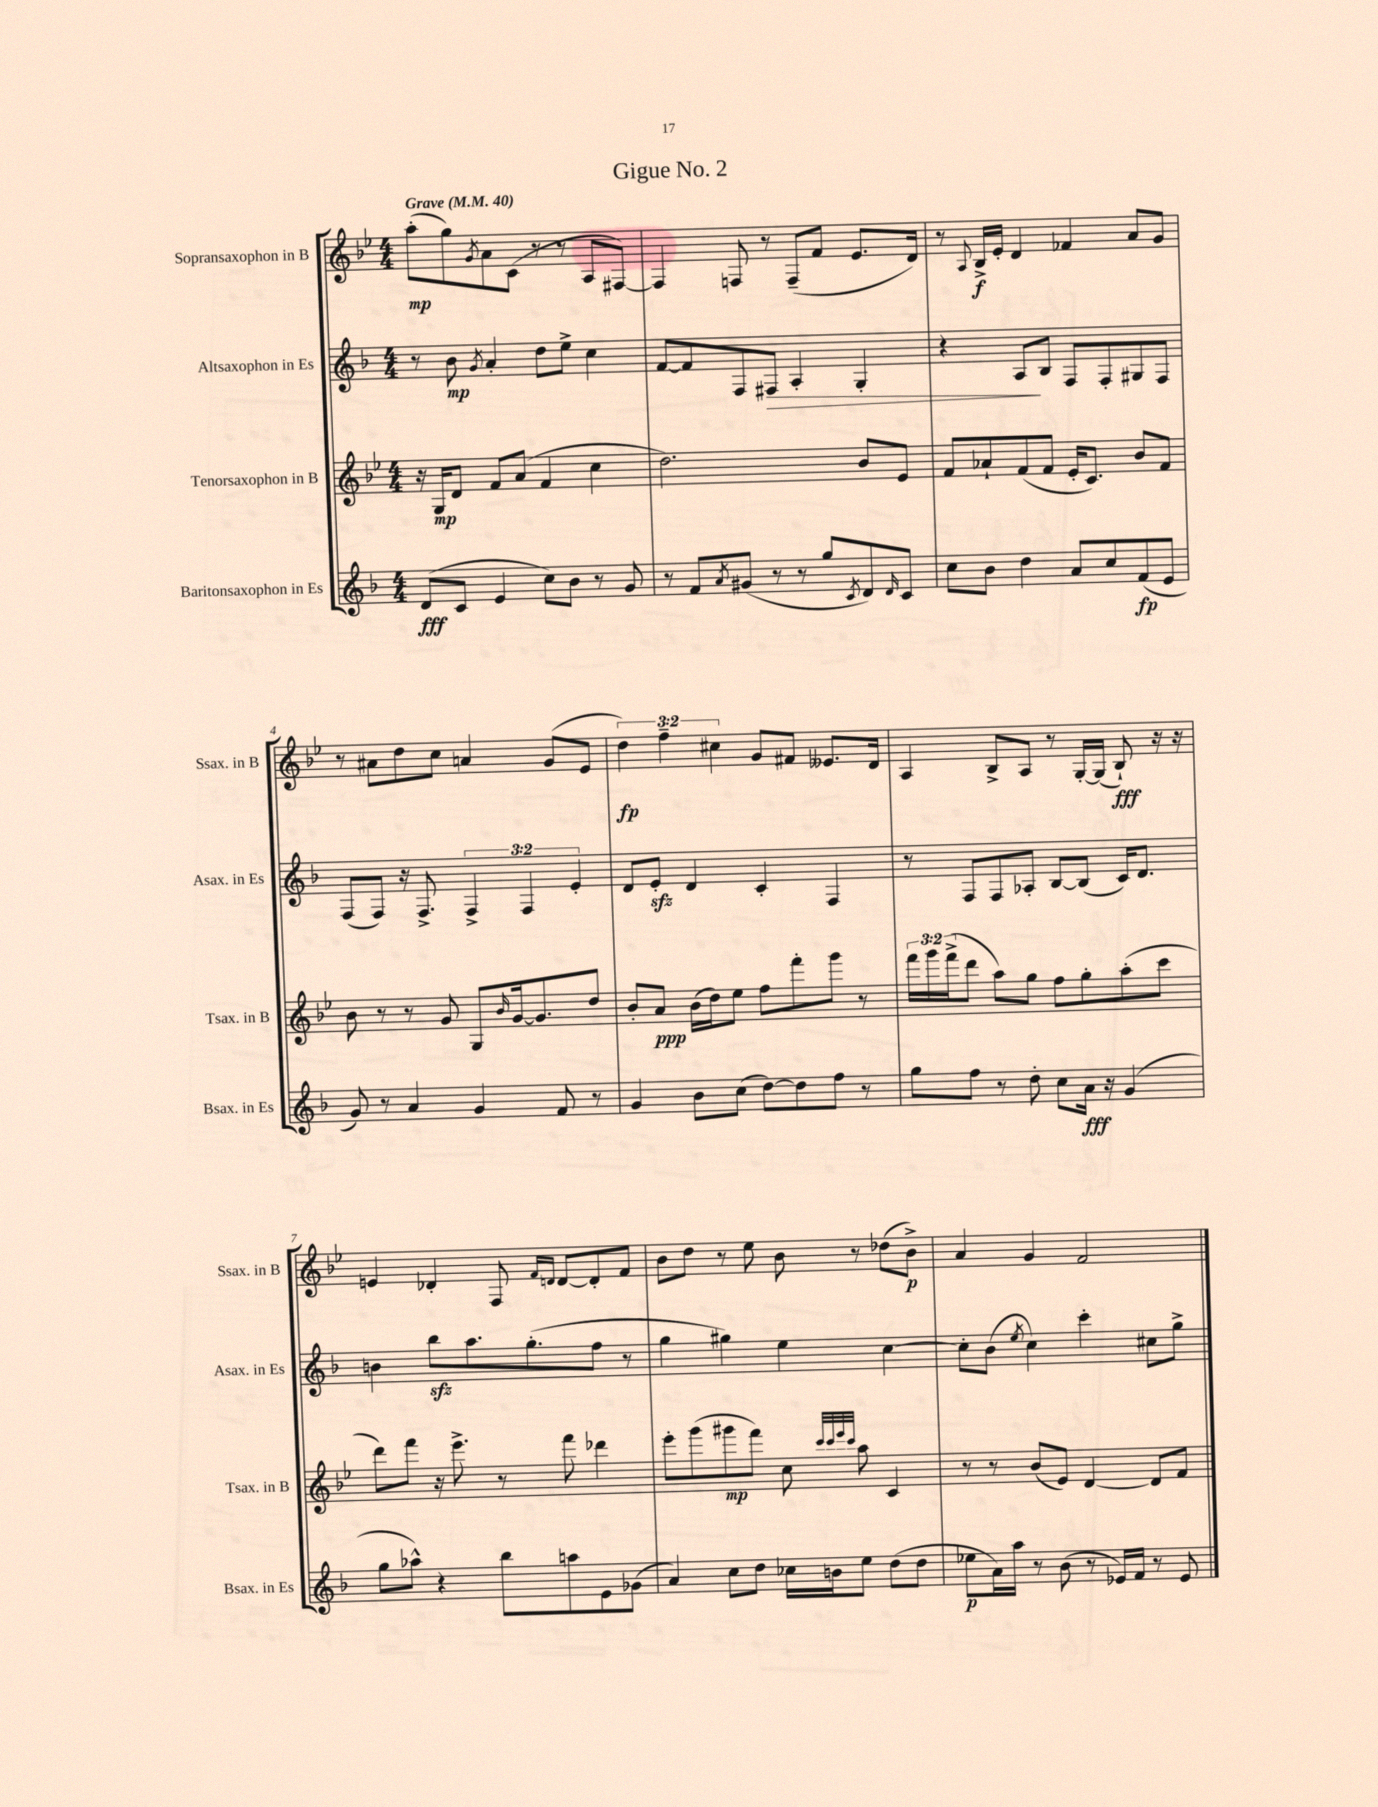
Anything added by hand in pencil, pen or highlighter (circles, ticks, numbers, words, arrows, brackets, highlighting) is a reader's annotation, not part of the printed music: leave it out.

**kern	**dynam	**kern	**dynam	**kern	**dynam	**kern	**dynam
*part4	*part4	*part3	*part3	*part2	*part2	*part1	*part1
*staff4	*staff4	*staff3	*staff3	*staff2	*staff2	*staff1	*staff1
*I"Baritonsaxophon in Es	*	*I"Tenorsaxophon in B	*	*I"Altsaxophon in Es	*	*I"Sopransaxophon in B	*
*I'Bsax. in Es	*	*I'Tsax. in B	*	*I'Asax. in Es	*	*I'Ssax. in B	*
*clefG2	*	*clefG2	*	*clefG2	*	*clefG2	*
*k[b-]	*	*k[b-e-]	*	*k[b-]	*	*k[b-e-]	*
*M4/4	*	*M4/4	*	*M4/4	*	*M4/4	*
*MM40	*	*MM40	*	*MM40	*	*MM40	*
=1	=1	=1	=1	=1	=1	=1	=1
!	!	!	!	!	!	!LO:TX:a:B:t=Grave	!
(8d/L	fff	16r	.	8r	.	(8aa'\L	mp
.	.	16G/KL	mp	.	.	.	.
8c/J	.	8d/J	.	8b-\	mp	8gg\)	.
.	.	.	.	8qg/	.	8qg/	.
4e/	.	8f/L	.	4a'/	.	8a\	.
.	.	(8a/J	.	.	.	(8c\J	.
8cc\L)	.	4f/	.	8dd\L	.	8r	.
8b-\J	.	.	.	8ee^\J	.	8r	.
8r	.	4cc\	.	4cc\	.	8A/L	.
8g/	.	.	.	.	.	[8F#X/J)	.
=2	=2	=2	=2	=2	=2	=2	=2
8r	.	2.dd\)	.	[8f/L	.	4F#/]	.
8f/L	.	.	.	8f/]	.	.	.
8qa/	.	.	.	.	.	.	.
(8g#X/J	.	.	.	8F/	.	8Fn/	.
!	!	!	!	!	!LO:HP:b	!	!
8r	.	.	.	8F#X/J	>	8r	.
8r	.	.	.	4A'/	.	(8F~/L	.
8gg/L	.	.	.	.	.	8f/J	.
8qc/	.	.	.	.	.	.	.
8d/)	.	8b-/L	.	4G'/	.	8.e-/L	.
16qqd/	.	.	.	.	.	.	.
8c/J	.	8e-/J	.	.	.	.	.
.	.	.	.	.	.	16d/Jk)	.
=3	=3	=3	=3	=3	=3	=3	=3
8cc\L	.	8f/L	.	4r	.	8r	.
.	.	.	.	.	.	8qqA/	.
8b-\J	.	8a-X`/	.	.	.	16B-^/LL	f
.	.	.	.	.	.	16e-'/JJ	.
4dd\	.	(8f/	.	8A/L	.	4d/	.
.	.	8f/J	.	8B-/J	]	.	.
8a/L	.	16e-'/KL	.	8F/L	.	4f-X/	.
.	.	8.c/J)	.	.	.	.	.
8cc/	.	.	.	8F'/	.	.	.
(8f/	fp	8b-/L	.	8G#X/	.	8a/L	.
8e/J	.	8f/J	.	8F/J	.	8g/J	.
!!LO:LB:g=z
=4	=4	=4	=4	=4	=4	=4	=4
8g/)	.	8b-\	.	(8F/L	.	8r	.
8r	.	8r	.	8F/J)	.	8a#X\L	.
4a/	.	8r	.	16r	.	8dd\	.
.	.	.	.	8.F^/	.	.	.
.	.	8g/	.	.	.	8cc\J	.
4g/	.	8G/L	.	6F^/	.	4an/	.
.	.	16qqb-/	.	.	.	.	.
.	.	[16g/k	.	.	.	.	.
.	.	.	.	6F/	.	.	.
.	.	8.g/]	.	.	.	.	.
8f/	.	.	.	.	.	(8g/L	.
.	.	.	.	6e'/	.	.	.
8r	.	8dd/J	.	.	.	8e-/J	.
=5	=5	=5	=5	=5	=5	=5	=5
4g/	.	8b-'/L	.	8d/L	.	6dd\)	fp
.	.	8a/J	ppp	8ezz'/J	.	.	.
.	.	.	.	.	.	6ff~\	.
8b-\L	.	(16b-\LL	.	4d/	.	.	.
.	.	16dd\J)	.	.	.	.	.
.	.	.	.	.	.	6cc#X\	.
(8cc\J	.	8ee-\J	.	.	.	.	.
[8dd\L)	.	8ff\L	.	4c'/	.	8g/L	.
8dd\]	.	8fff'\	.	.	.	8f#X/J	.
8ff\J	.	8ggg\J	.	4F/	.	8.e--X/L	.
8r	.	8r	.	.	.	.	.
.	.	.	.	.	.	16d/Jk	.
=6	=6	=6	=6	=6	=6	=6	=6
8gg\L	.	24fff\LL	.	8r	.	4A/	.
.	.	24ggg\	.	.	.	.	.
.	.	(24fff^\J	.	.	.	.	.
8ff\J	.	8ddd\J	.	8F/L	.	.	.
8r	.	8aa\L)	.	8F/	.	8B-^/L	.
8dd'\	.	8gg\J	.	8A-X'/J	.	8A/J	.
8cc\L	.	8ff\L	.	[8B-/L	.	8r	.
16a\Jk	fff	8gg'\	.	(8B-/J]	.	[16G'/LL	.
16r	.	.	.	.	.	(16G/JJ]	.
(4g/	.	(8aa'\	.	16c/KL)	.	8B-`/)	fff
.	.	.	.	8.d/J	.	.	.
.	.	8ccc\J	.	.	.	16r	.
.	.	.	.	.	.	16r	.
!!LO:LB:g=z
=7	=7	=7	=7	=7	=7	=7	=7
8gg\L	.	8ddd\L)	.	4bn\	.	4en/	.
8aa-X^^\J)	.	8fff\J	.	.	.	.	.
4r	.	16r	.	8bb-zz\L	.	4d-X'/	.
.	.	8.eee-^\	.	.	.	.	.
.	.	.	.	8.aa\	.	.	.
8bb-\L	.	8r	.	.	.	8F/	.
.	.	.	.	(8.gg'\	.	.	.
.	.	.	.	.	.	16qqf/LL	.
.	.	.	.	.	.	16qqdn/JJ	.
8aan\	.	8fff\	.	.	.	[8d/L	.
8e\	.	4ddd-X\	.	8ff\J	.	8d'/]	.
(8g-X\J	.	.	.	8r	.	8f/J	.
=8	=8	=8	=8	=8	=8	=8	=8
4a/)	.	8eee-'\L	.	4gg\	.	8b-\L	.
.	.	(8ggg\	.	.	.	8dd\J	.
8cc\L	.	8ggg#X\	mp	4gg#X\)	.	8r	.
8dd\J	.	8fff\J)	.	.	.	8ee-\	.
16cc-X\LL	.	8cc\	.	4ee\	.	8b-\	.
16bn\J	.	.	.	.	.	.	.
.	.	32qqccc/LLL	.	.	.	.	.
.	.	32qqccc/	.	.	.	.	.
.	.	32qqeee-/	.	.	.	.	.
.	.	32qqccc/JJJ	.	.	.	.	.
8ee\J	.	8aa\	.	.	.	8r	.
(8dd\L	.	4c/	.	[4cc\	.	(8dd-X\L	.
8dd\J	.	.	.	.	.	8b-^\J)	p
=9	=9	=9	=9	=9	=9	=9	=9
8ee-X\L	p	8r	.	8cc'\L]	.	4a/	.
16a\L)	.	8r	.	(8b-\J	.	.	.
16aa\JJ	.	.	.	.	.	.	.
.	.	.	.	8qee/	.	.	.
8r	.	(8b-/L	.	4cc\)	.	4g/	.
(8b-\	.	8e-/J)	.	.	.	.	.
8r	.	[4d/	.	4ccc'\	.	2f/	.
16e-X/LL)	.	.	.	.	.	.	.
16f/JJ	.	.	.	.	.	.	.
8r	.	8d/L]	.	8cc#X\L	.	.	.
8e-/	.	8f/J	.	8gg^\J	.	.	.
==	==	==	==	==	==	==	==
*-	*-	*-	*-	*-	*-	*-	*-
